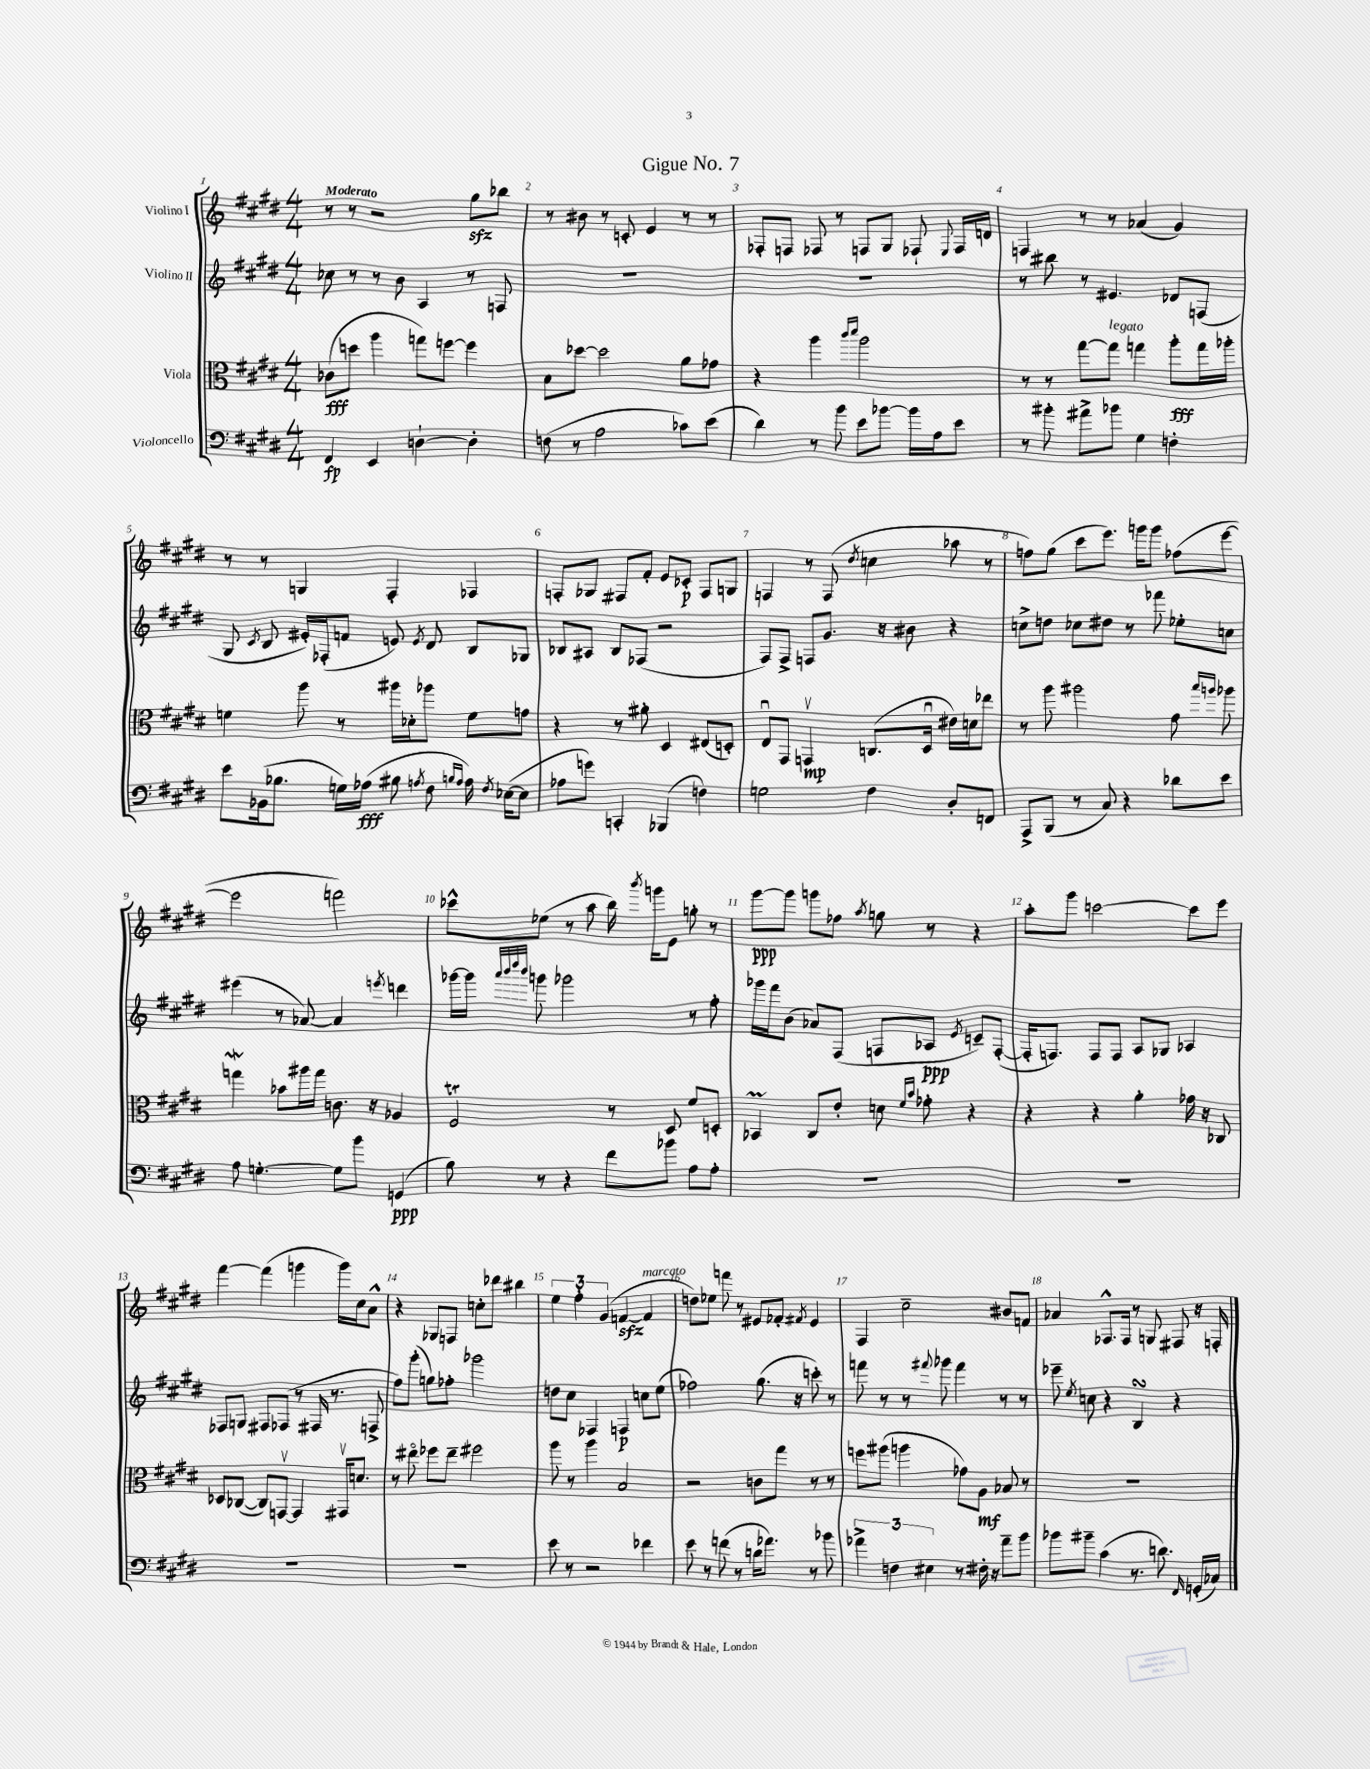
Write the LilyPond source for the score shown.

\header { title = "Gigue No. 7" }
<<
\new StaffGroup <<
\new Staff = "s0" \with { instrumentName = "Violino I" } {
    \clef treble \key e \major \numericTimeSignature \time 4/4 \tempo "Moderato"
    \autoBeamOff r8 r8 r2 gis''8[\sfz bes''8] |
    r8 bis'8 r8 c'8-. e'4 r8 r8 |
    fes8[-. f8] fes8 r8 f8[ gis8] fes8-! \appoggiatura { e8 } fes16[ d'16] |
    f4 r8 r8 aes'4( gis'4) |
    r8 r8 g4 fis4-. fes4 |
    f8[-. ges8] fis8[ fis'8]-. e'8[ ces'8]-.\p fis8[ g8] |
    f4 r8 f8( \acciaccatura { dis''8 } c''4 aes''8 r8 |
    f''8[) gis''8]( cis'''8[ e'''8.]) g'''16[ g'''8] fes''8[( e'''8]~ |
    e'''2 f'''2) |
    ces'''8[-^ ees''8]( r8 a''8 b''16) \acciaccatura { b'''8 } g'''16[ e'8] g''8-. r8 |
    gis'''8[~\ppp gis'''8] g'''8[ fes''8] \acciaccatura { a''8 } g''8 r8 r4 |
    a''8[-. gis'''8] c'''2~ c'''8[ e'''8] |
    fis'''4~ fis'''4( g'''4 g'''16[) cis''16 a'8]-^ |
    r4 ges8[ f8] c''8[-. des'''8] bis''4 |
    \tuplet 3/2 { e''4 fis''4-. gis'4( } f'4~\sfz f'4^\markup { \italic "marcato" } |
    d''8[) ees''8] f'''8 r8 eis'8[ fes'8]-. \acciaccatura { fis'8 } eis'4 |
    fis4 cis''2-- bis'8[ f'8] |
    aes'4 fes8.[-^ fes16] r8 g8 fis8 r16 f16-. \bar "|." |
}
\new Staff = "s1" \with { instrumentName = "Violino II" } {
    \clef treble \key e \major \numericTimeSignature \time 4/4
    \autoBeamOff ces''8 r8 r8 b'8 a4 r8 f8 |
    R1 |
    R1 |
    r8 bis''8 r8 eis'4. des'8[ f8]( |
    gis8 \acciaccatura { cis'8 } b8 eis'16[-.) fes16-.( f'8] e'8) \acciaccatura { e'8 } dis'8 b8[ ges8] |
    bes8[ ais8] bes8[ fes8]( r2 |
    fis8[) fis8]-> f8[ gis'8.] r16 bis'8 r4 |
    c''8[-> d''8] ces''8[ dis''8] r8 fes'''8 ees''8[-. c''8] |
    eis'''4( r8 aes'8~) aes'4 \acciaccatura { e'''8 } d'''4 |
    ges'''16[~ ges'''16] \grace { a'''32[ b'''32 dis''''32 b'''32] } g'''8 ges'''2 r8 fis''8-. |
    ges'''16[ fis'''16 b'8]( aes'8[) fis8]( f8[ aes8]\ppp \acciaccatura { e'8 } c'8[--) f8]~-.( |
    f16[-. f8.]) f8[ f8] a8[ ges8] aes4 |
    fes8[ g8] fis8[ fes8]( r8 fis16 r8. f8-> |
    fis''8[) gis'''8]-.( g''8[) fes''8]-. ges'''2 |
    d''8[ cis''8] fes4 f4\p c''8[ e''8]( |
    fes''2) gis''8.( r16 c'''8-.) r8 |
    f'''8 r8 r8 \appoggiatura { fis'''8 } ges'''8 fis'''4 r8 r8 |
    ees'''8-- \acciaccatura { e''8 } c''8 r4 b4\turn r4 \bar "|." |
}
\new Staff = "s2" \with { instrumentName = "Viola" } {
    \clef alto \key e \major \numericTimeSignature \time 4/4
    \autoBeamOff ces'8[\fff( d''8] a''4 g''8[) f''8]~ f''4 |
    b8[ des''8]~ des''2 a'8[ ges'8] |
    r4 a''4 \grace { cis'''16[ dis'''16] } a''2 |
    r8 r8 gis''8[~ gis''8]^\markup { \italic "legato" } g''4 a''8[-.\fff g''16 aes''16]-. |
    f'4 a''8 r8 ais''16[ des'16-. aes''8] f'8[ g'8] |
    r4 r8 ais'8-. dis4 eis8[( d8]-.) |
    e8[\downbow gis,8] g,4\upbow\mp c8.[( dis16]\downbow eis'16[) d'16 ees''8] |
    r8 a''8 ais''2 gis'8 \grace { b''16[ a''16] } aes''8 |
    g''4\mordent bes'8[ ais''16 g''16] c'8. r16 aes4 |
    fis2\trill r8 dis8 fis'8[ d8]-. |
    bes,4\prall cis8[ e'8]-. d'8 \grace { fis'16[ b'16] } ges'8-. r4 |
    r4 r4 a'4-. ges'16 r16 ces8 |
    des8[ ces8]~( ces8[) g,8]~\upbow g,4 gis,16[\upbow d'8.] |
    r8 eis''8\flageolet fes''8[ eis''8]-- fis''2 |
    a''8 r8 a''4 b2 |
    r2 c'8[ gis''8] r8 r8 |
    f''8[ ais''8]( a''4 ges'8[) a8]\mf bes8 r8 |
    R1 \bar "|." |
}
\new Staff = "s3" \with { instrumentName = "Violoncello" } {
    \clef bass \key e \major \numericTimeSignature \time 4/4
    \autoBeamOff fis,4\fp e,4 d4~-! d4-. |
    f8( r8 a2 ces'8[) e'8]( |
    dis'4) r8 b'8 e'8[ bes'8]~ bes'16[ a16 e'8] |
    r8 bis'8-. ais'8[-> bes'8] gis4 f4-. |
    e'8[ bes,16( bes8.] g16[) aes16]\fff( bis8 \acciaccatura { a8 } fis8 \grace { b16[ a16] } a16) \acciaccatura { fis8 } ees16[~( ees8] |
    aes8[ g'8]) c,4-. bes,,4( f4) |
    g2 fis4 dis8[-. f,8] |
    a,,8[-> b,,8]( r8 cis8) r4 des'8[ e'8] |
    a8 g4.~-. g8[ b'8] g,4\ppp( |
    b8) r8 r4 fis'8[ bes'8] a8[ a8]-. |
    R1 |
    R1 |
    R1 |
    R1 |
    e'8 r8 r2 fes'4 |
    e'8 r8 f'8( r8 d'16[ aes'8.]) r8 bes'8 |
    \tuplet 3/2 { aes'4-> f4 eis4 } r8 fis16-. r16 aes'8[-- b'8] |
    bes'8[ bis'8]-- cis'4( r8. d'8.) \grace { fis,16 } g,16[-.( ces16]) \bar "|." |
}
>>
>>
\layout { \context { \Score \override BarNumber.break-visibility = ##(#f #t #t) barNumberVisibility = #all-bar-numbers-visible } }
